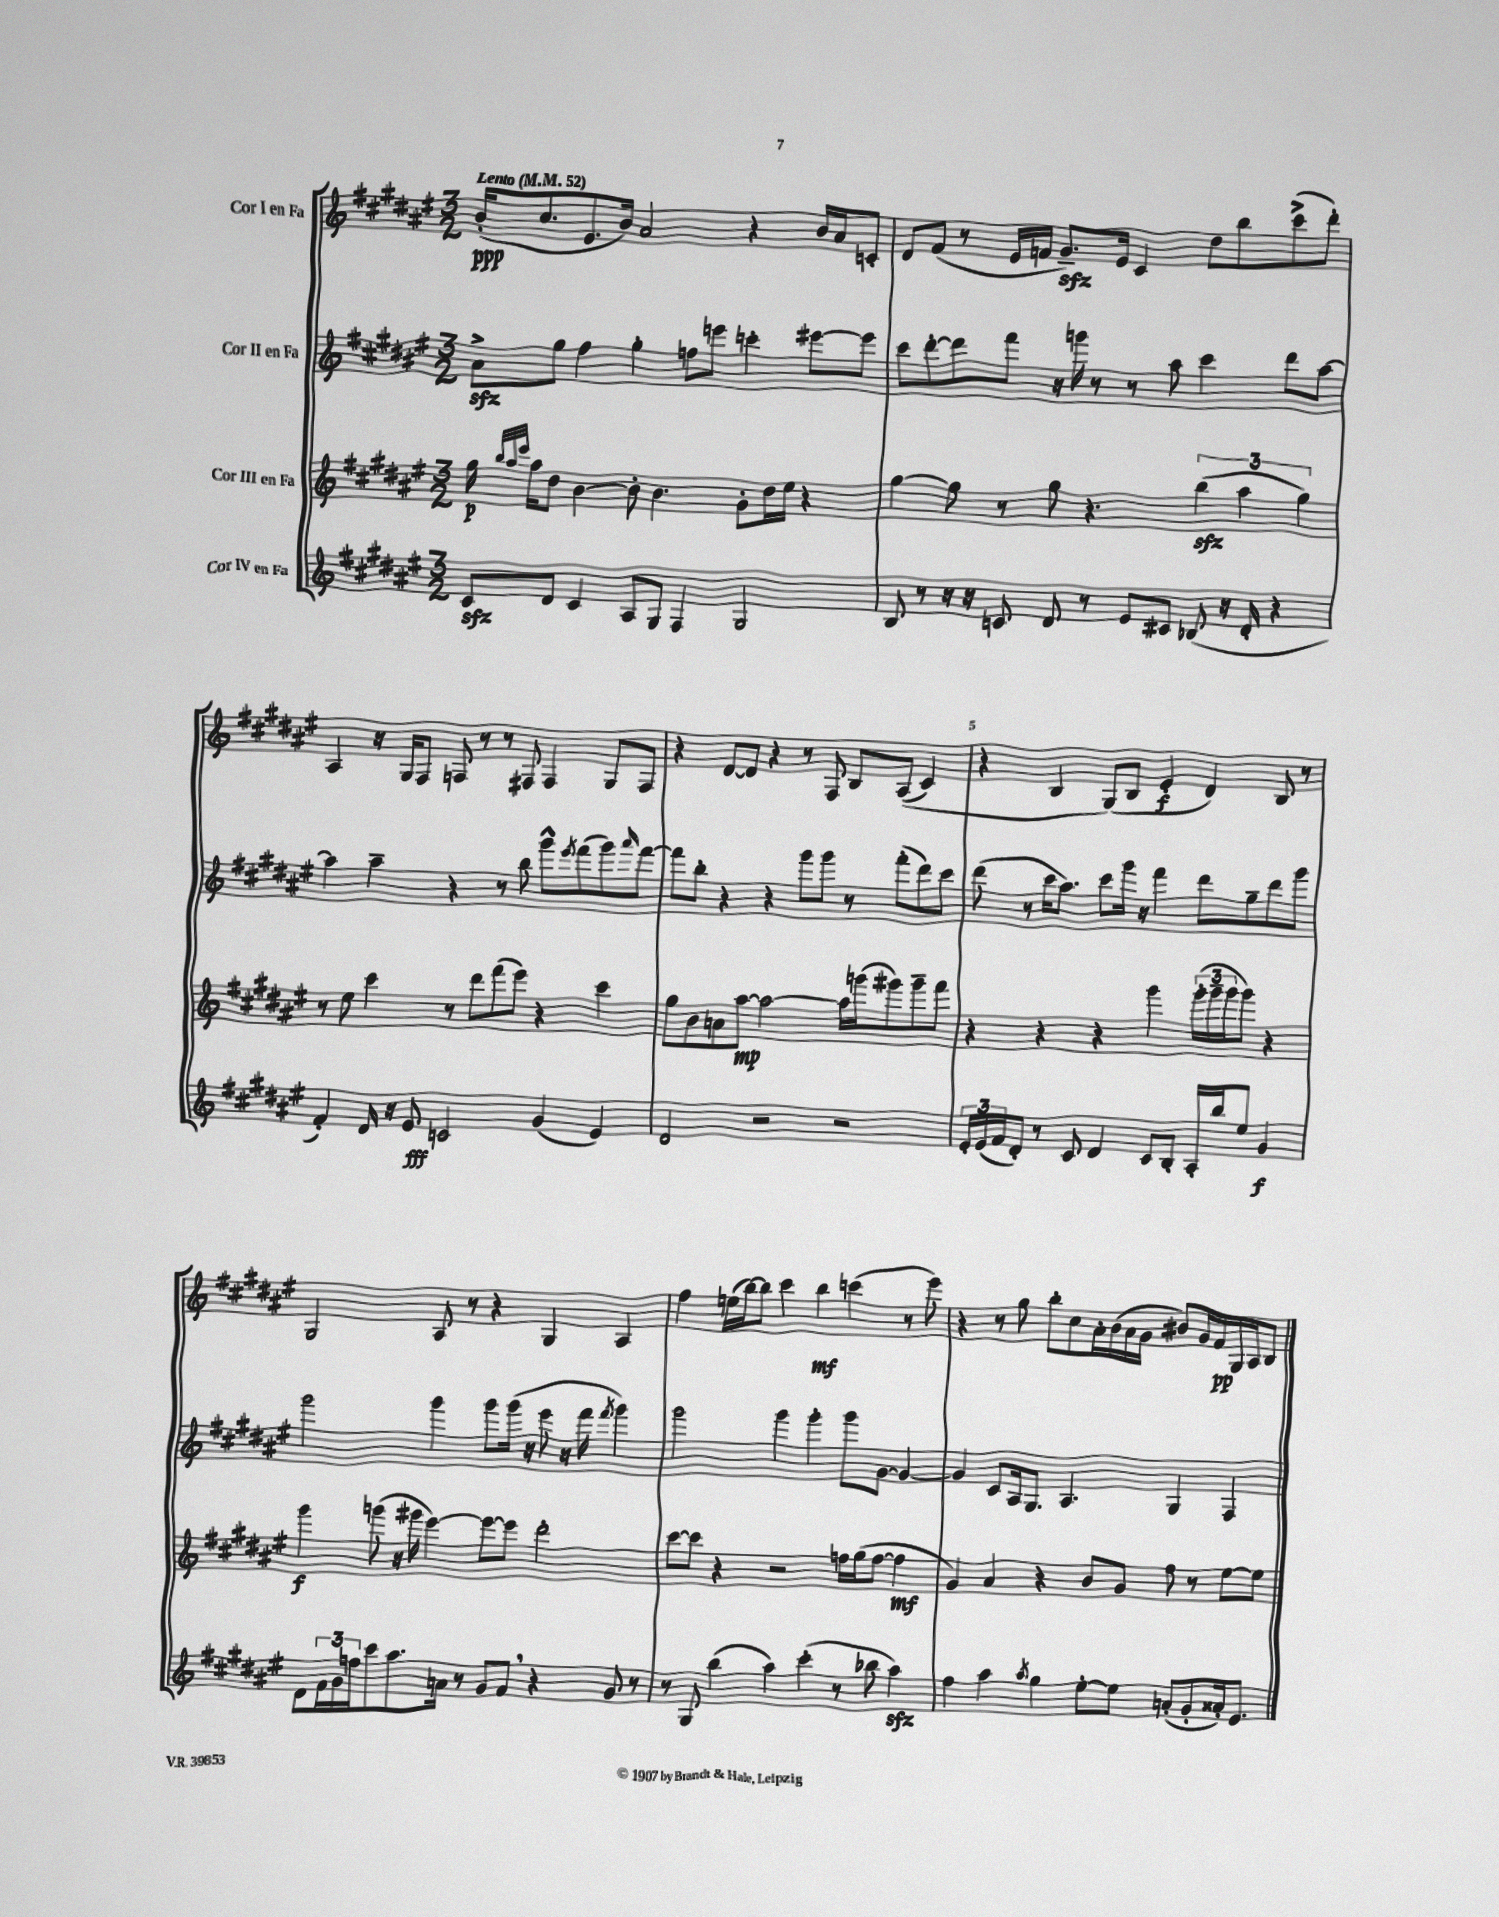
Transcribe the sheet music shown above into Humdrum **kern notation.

**kern	**kern	**kern	**kern
*staff4	*staff3	*staff2	*staff1
*clefG2	*clefG2	*clefG2	*clefG2
*k[f#c#g#d#a#e#]	*k[f#c#g#d#a#e#]	*k[f#c#g#d#a#e#]	*k[f#c#g#d#a#e#]
*M3/2	*M3/2	*M3/2	*M3/2
*MM52	*MM52	*MM52	*MM52
8c#/L	16gg#\	8a#^\L	(16b'/LK
.	32qqbb/LLL	.	.
.	32qqaa#/	.	.
.	32qqeee#/JJJ	.	.
.	16aa#\LK	.	8.cc#/
8d#/J	8dd#\J	8gg#\J	.
4c#/	[4b\	4ff#\	8.e#/
.	.	.	16b/Jk)
8A#/L	8b'\]	4gg#'\	2a#/
8G#/J	4.b\	.	.
4F#/	.	8ff\L	.
.	.	8eee\J	.
2G#/	8g#'\L	4ccc'\	4r
.	16dd#\L	.	.
.	16ee#\JJ	.	.
.	4r	[8eee#\L	16b/LL
.	.	.	16a#/J
.	.	8eee#\]J	8c'/J
=	=	=	=
8B/	[4gg#\	8ccc#\L	8d#/L
8r	.	[8ddd#'\	(8f#/J
16r	8gg#\]	8ddd#\]	8r
16r	.	.	.
8c/	8r	8fff#\J	16e#/LL
.	.	.	16f/JJ
8d#/	8gg#\	16r	8.g#~/L)
.	.	16ggg\	.
8r	4.r	8r	.
.	.	.	16e#/Jk
8e#/L	.	8r	4c#/
8c#/J	.	8aa#\	.
(8B-/	(6bb\	4ccc#\	8dd#\L
16r	.	.	8bb\
.	6aa#\	.	.
16d#'/	.	.	.
4r	.	8ddd#\L	(8ccc#^\
.	6gg#\)	.	.
.	.	[8aa#\J	8ddd#'\J)
=	=	=	=
4f#'/)	8r	4aa#\]	4A#/
.	8ee#\	.	.
16d#/	4ccc#\	4aa#~\	16r
16r	.	.	16G#/LK
8e#/	.	.	8F#/J
2c/	8r	4r	8F/
.	8ddd#\L	.	8r
.	(8fff#\	8r	8r
.	8eee#\J)	8bb\	8F#/
(4g#/	4r	8ggg#^^\L	4F#/
.	.	8qeee#/	.
.	.	(8fff#\	.
4e#/)	4ccc#\	8ggg#\)	8G#/L
.	.	16qqaaa#/	.
.	.	[8fff#\J	8F#/J
=	=	=	=
2d#/	8gg#\L	8fff#\]L	4r
.	8b\	8bb'\J	.
.	8a\	4r	[8d#/L
.	[8aa#\J	.	8d#/]J
2r	2aa#\_	4r	4r
.	.	8ggg#\L	8r
.	.	8ggg#\J	8F#/
2r	16aa#\]LL	8r	8B/L
.	(16ggg\J	.	.
.	8ggg#\)	(8fff#'\L	&((8A#/J
.	8ggg#~\	8ddd#\)	4c#/)
.	8fff#\J	8ccc#\J	.
=	=	=	=
24e#'/LL	4r	(8ddd#\	4r
(24e#/	.	.	.
24f#/J	.	.	.
8d#'/J)	.	8r	.
8r	4r	16ccc#\LK	4B/
.	.	8.aa#\J)	.
8c#/	.	.	.
4d#/	4r	8ccc#\L	(8G#/L&)
.	.	16ggg#\Jk	8B/J
.	.	16r	.
8c#/L	4ggg#\	4fff#\	4e#'/
8B'/J	.	.	.
16A#'/LL	(24ggg#'\LL	8ddd#\L	4d#/)
.	24ggg#~\	.	.
16bb/J	.	.	.
.	24ggg#\J	.	.
8ee#/J	8ggg#\J)	8gg#~\	.
4g#/	4r	8ddd#\	8B/
.	.	8ggg#\J	8r
=	=	=	=
8d#\L	4ggg#\	2ggg#\	2G#/
24f#\L	.	.	.
24g#\	.	.	.
24ff\J	.	.	.
8ccc#\	(8ggg\	.	.
8.aa#\	16r	.	.
.	16ggg#\	.	.
.	[4eee#\)	4ggg#\	8A#/
16a\Jk	.	.	.
8r	.	.	8r
8g#/L	8eee#\_L	8ggg#\L	4r
8f#/J	8eee#\]J	(16ggg#\Jk	.
.	.	16r	.
4r	2ddd#'\	8eee#\	4G#/
.	.	16r	.
.	.	16fff#\	.
.	.	8qfff#/	.
8g#/	.	4ggg#\)	4A#/
8r	.	.	.
=	=	=	=
8r	[8ccc#\L	2ggg#\	4ff#\
8G#/	8ccc#\]J	.	.
(4bb\	4r	.	(16ee\LL
.	.	.	[16bb\J)
.	.	.	8bb\]J
4aa#\)	2r	4ggg#\	4ccc#\
(4ccc#'\	.	4ggg#'\	4bb\
8r	16ff\LL	8ggg#\L	(4ccc\
.	(16gg#\J	.	.
8bb-\	[8ff\J	[8g#\J	.
4aa#\)	4ff\]	4g#/_	8r
.	.	.	8eee#\)
=	=	=	=
4ff#\	4g#/)	4g#/]	4r
4aa#\	4a#/	8c#/L	8r
.	.	16A#/k	8gg#\
.	.	8.G#/J	.
8qaa#/	.	.	.
4gg#\	4r	.	8bb'\L
.	.	4.A#/	8cc#\
[8ee#'\L	8b/L	.	16a#'\L
.	.	.	(16b\
8ee#\]J	8g#/J	.	16a#\
.	.	.	16g#\JJ
(8a'/L	8ff#\	4G#/	8b#/L)
8g#'/	8r	.	16g#/L
.	.	.	16f#/
16a##'/k)	[8ee#\L	4F#/	16G#/
8.e#/J	.	.	16A#/J
.	8ee#\]J	.	8B/J
==	==	==	==
*-	*-	*-	*-
